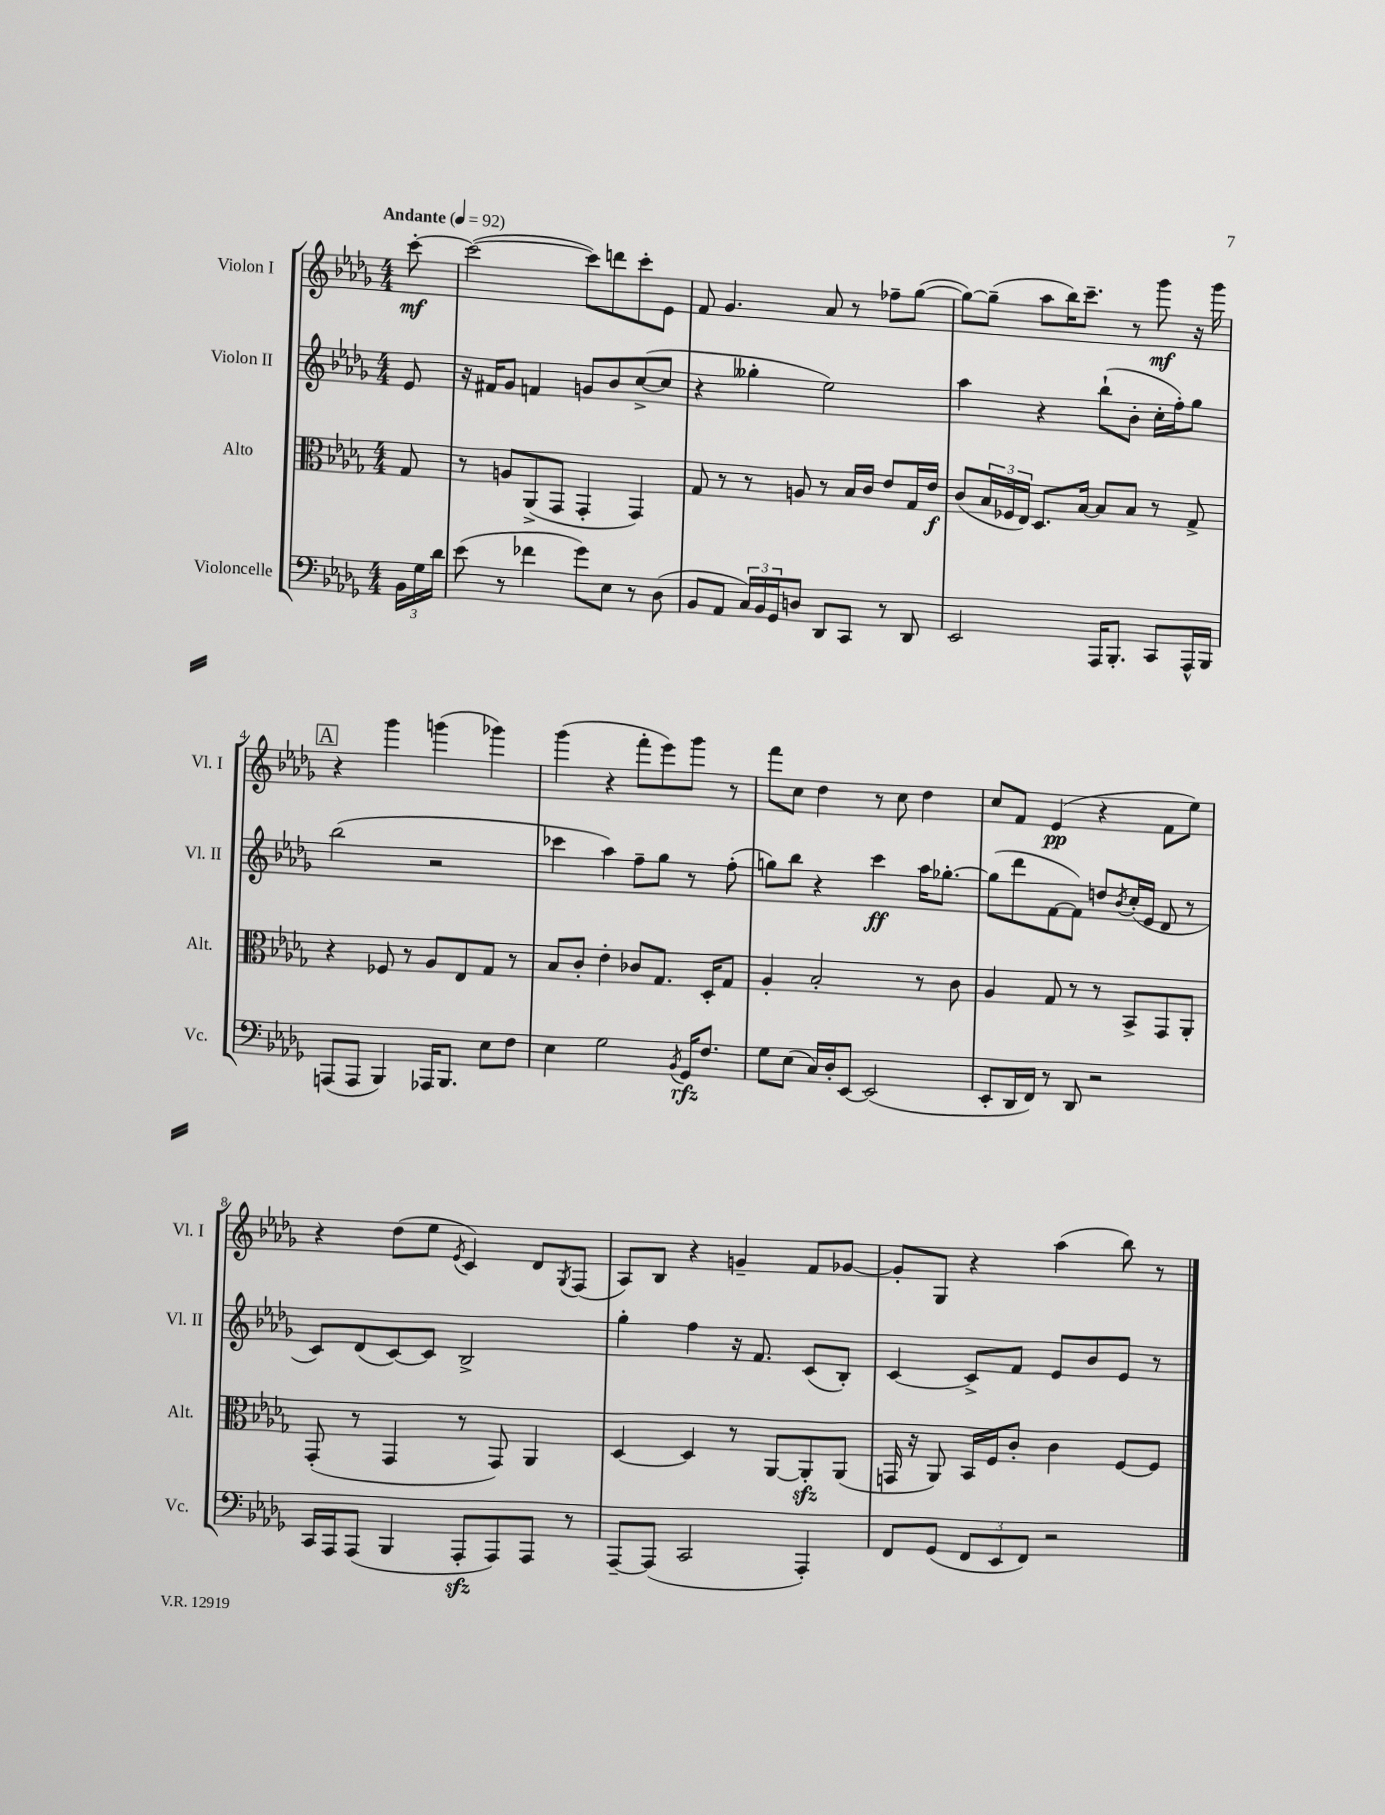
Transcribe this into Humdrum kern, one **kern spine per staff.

**kern	**kern	**kern	**kern
*staff4	*staff3	*staff2	*staff1
*clefF4	*clefC3	*clefG2	*clefG2
*k[b-e-a-d-g-]	*k[b-e-a-d-g-]	*k[b-e-a-d-g-]	*k[b-e-a-d-g-]
*M4/4	*M4/4	*M4/4	*M4/4
*MM92	*MM92	*MM92	*MM92
24BB-	8G-	8e-	[8ccc'
24G-	.	.	.
24d-	.	.	.
=	=	=	=
(8e-	8r	16r	(2ccc_
.	.	16f#	.
8r	8A	8g-	.
4f-	(8AA-^	4f	.
.	8GG-	.	.
8g-)	4GG-'	8g	8ccc])
8E-	.	8b-	8ddd
8r	4GG-)	([8cc^	8ccc'
(8D-	.	8cc]	8e-
=	=	=	=
8BB-	8G-	4r	8f
8AA-	8r	.	4.g-
24C)	8r	4gg--'	.
24BB-	.	.	.
24GG-	.	.	.
8D	8A	.	.
8DD-	8r	2ee-)	8a-
8CC	16B-	.	8r
.	16c	.	.
8r	8e-	.	8ff-~
8DD-	16G-	.	([8gg-
.	16e-	.	.
=	=	=	=
2EE-	(8c	4aa-	8gg-_)
.	24B-	.	(8gg-~]
.	24F-	.	.
.	24E-)	.	.
.	8.D-	4r	8aa-
.	.	.	16bb-)
.	[16B-	.	8.ccc~
16AAA-	8B-]	(8bb-`	.
8.BBB-'	.	.	.
.	8B-	8b-'	8r
8CC	8r	16cc'	8ggg-
.	.	16ff')	.
16AAA-^^	8G-^	8gg-	16r
16BBB-	.	.	16ggg-
=	=	=	=
(8AAA	4r	(2bb-	4r
8AAA	.	.	.
4BBB-)	8F-	.	4ggg-
.	8r	.	.
16AAA-	8A-	2r	(4ggg
8.BBB-	.	.	.
.	8E-	.	.
8E-	8G-	.	4ggg-)
8F	8r	.	.
=	=	=	=
4E-	8B-	4ccc-	(4ggg-
.	8c'	.	.
2G-	4e-'	4aa-)	4r
.	8c-	8ff~	8fff'
.	8.G-	8gg-	8eee-)
8qBB-	.	.	.
16GG-	.	8r	8ggg-
8.F	16D-'	.	.
.	8G-	(8ff'	8r
=	=	=	=
8G-	4A-'	8gg)	8fff
(8E-	.	8bb-	8cc
16C)	2B-'	4r	4dd-
16D-'	.	.	.
[8EE-	.	.	.
(2EE-]	.	4ccc	8r
.	.	.	8cc
.	8r	16aa-	4dd-
.	.	[8.gg-'	.
.	8c	.	.
=	=	=	=
8EE-'	4A-	(8gg-]	8cc
16DD-	.	8ddd-	8f
16FF)	.	.	.
8r	8G-	[8f	(4e-
8DD-	8r	8f])	.
2r	8r	8dd	4r
.	.	8qb-	.
.	8BB-^	(16cc'	.
.	.	16e-	.
.	8GG-	8d-	8f
.	8AA-'	8r	8ee-)
=	=	=	=
16CC	(8GG-'	8c)	4r
16AAA-	.	.	.
(8AAA-	8r	(8d-	.
4BBB-	4GG-	[8c)	(8dd-
.	.	8c]	8ee-
.	.	.	8qe-
8AAA-'	8r	2B-^	4c)
8AAA-)	8GG-)	.	.
8AAA-	4AA-	.	8d-
.	.	.	8qG-
8r	.	.	(8F
=	=	=	=
[8AAA-~	[4D-	4gg-'	8A-)
(8AAA-]	.	.	8B-
2CC	4D-]	4ff	4r
.	8r	16r	4g~
.	.	8.f	.
.	[8AA-	.	.
4AAA-')	8AA-']	(8c	8f
.	(8AA-	8B-')	[8g-
=	=	=	=
8FF	16GG	[4c	8g-']
.	16r	.	.
(8GG-	8AA-)	.	8G-
12FF	16BB-	8c^]	4r
.	16F	.	.
12EE-	.	.	.
.	8c'	8f	.
12FF)	.	.	.
2r	4c	8e-	(4aa-
.	.	8b-	.
.	[8F	8e-	8bb-)
.	8F]	8r	8r
==	==	==	==
*-	*-	*-	*-
